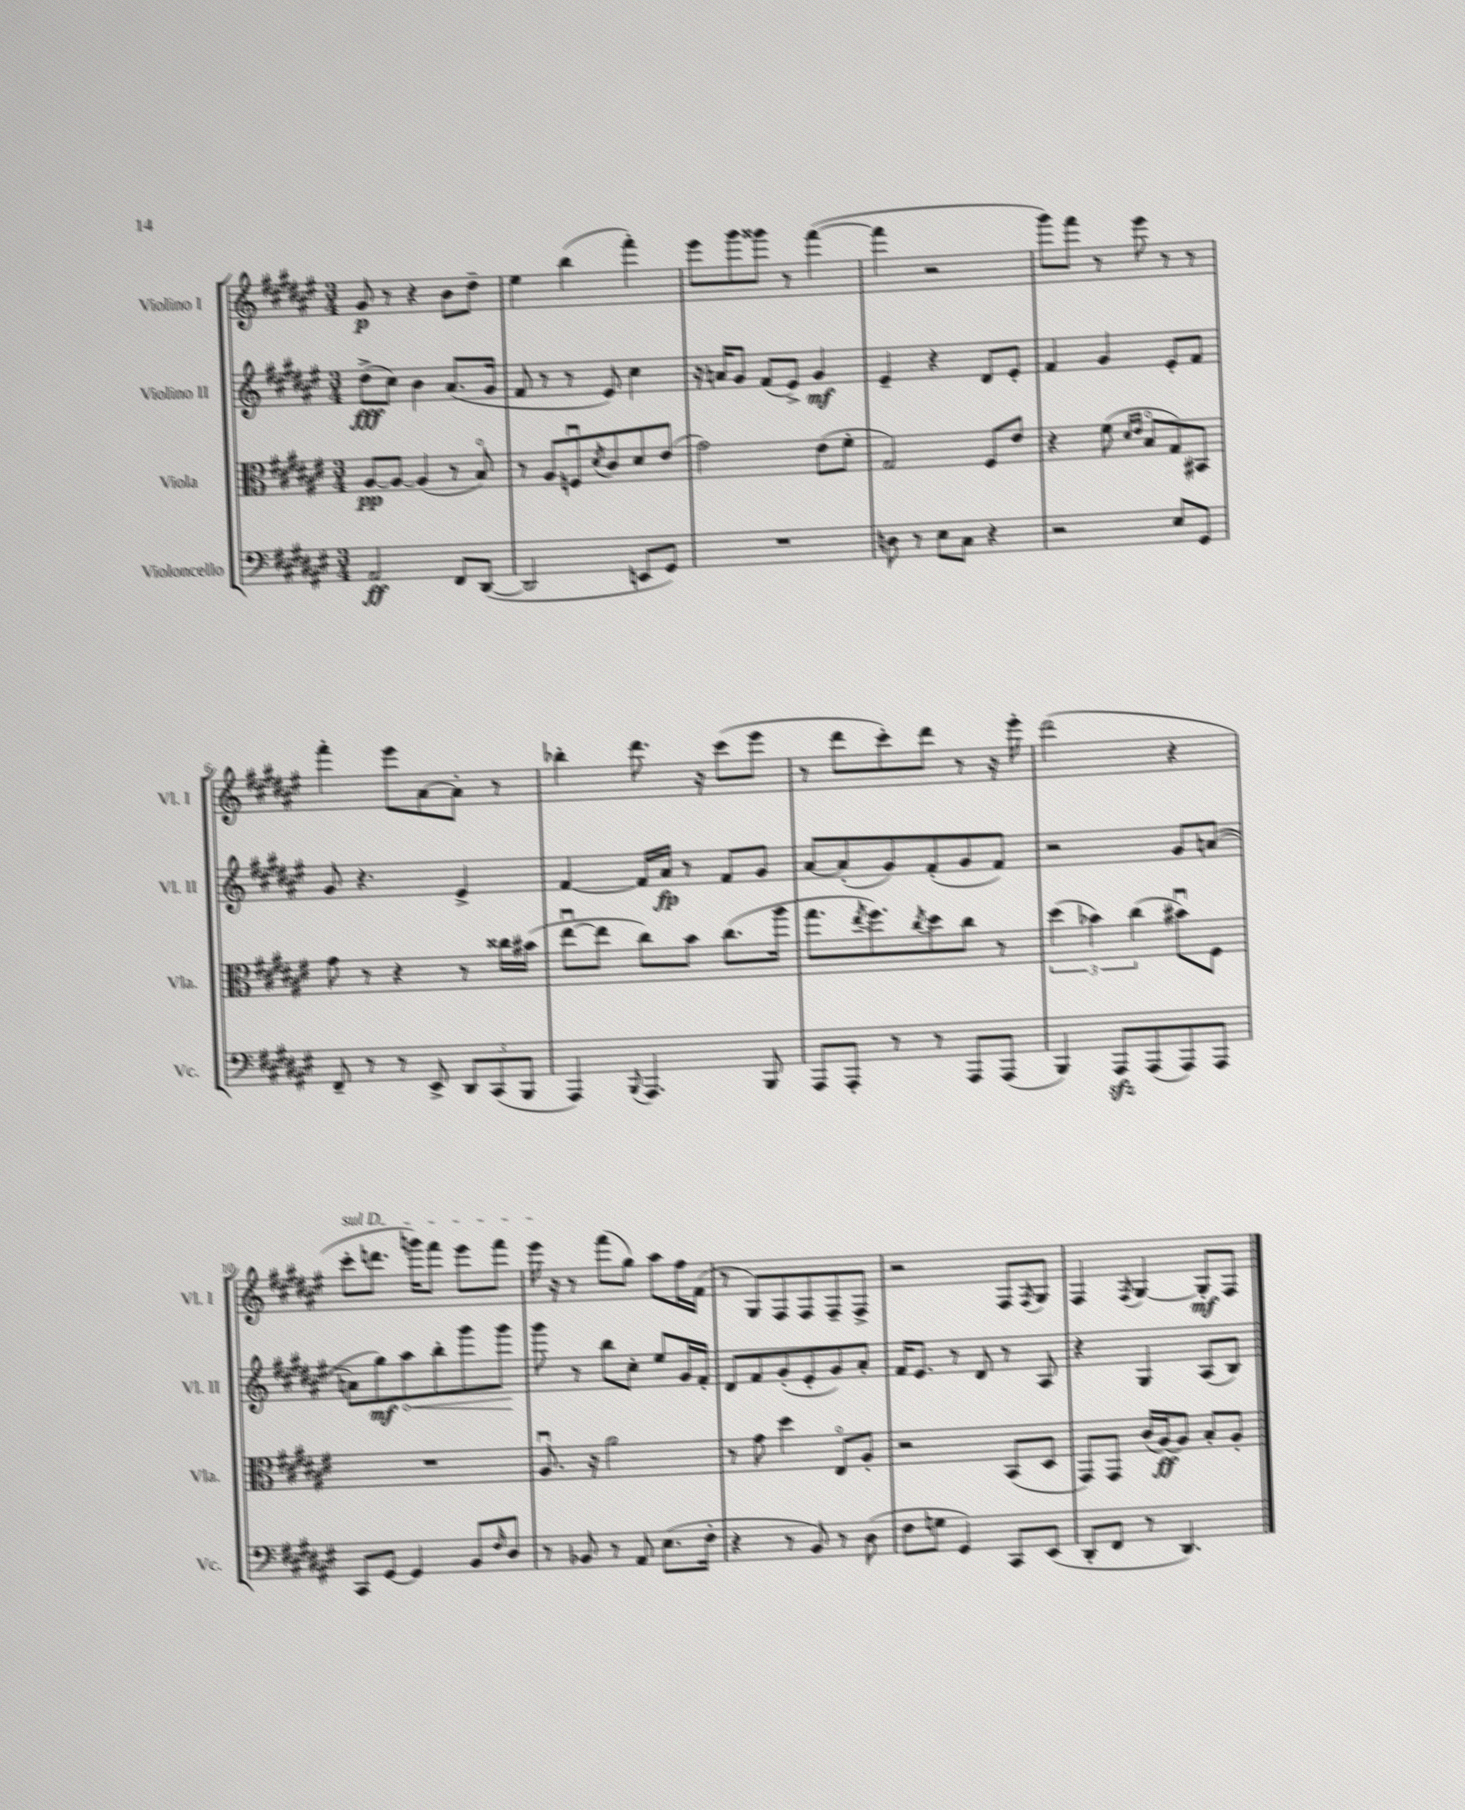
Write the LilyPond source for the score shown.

<<
\new StaffGroup <<
\new Staff = "s0" \with { instrumentName = "Violino I" shortInstrumentName = "Vl. I" } {
    \clef treble \key fis \major \numericTimeSignature \time 3/4
    gis'8\p r8 r4 b'8 dis''8-- |
    eis''4 b''4( fis'''4-.) |
    eis'''8 gis'''8 gisis'''8 r8 fis'''4~( |
    fis'''4 r2 |
    gis'''8) fis'''8 r8 eis'''8 r8 r8 |
    fis'''4-. eis'''8 ais'8~ ais'8-. r8 |
    bes''4-. dis'''8. r16 cis'''8( eis'''8 |
    r8 dis'''8 cis'''8-.) dis'''8 r8 r16 eis'''16-. |
    dis'''2( r4 |
    \once \override TextSpanner.bound-details.left.text = \markup { \italic "sul D" } cis'''8-.\startTextSpan d'''8. g'''16) fis'''8 eis'''8 fis'''8 |
    eis'''16\stopTextSpan r16 r8 fis'''8( gis''8) ais''8 fis''16 fis'16( |
    r8 gis8) fis8 fis8 fis8-- fis8-> |
    r2 fis8 \acciaccatura { fis8 } gis8 |
    fis4 \acciaccatura { fis8 } gis4~ gis8-.\mf fis8 \bar "|." |
}
\new Staff = "s1" \with { instrumentName = "Violino II" shortInstrumentName = "Vl. II" } {
    \clef treble \key fis \major \numericTimeSignature \time 3/4
    dis''8->\fff( cis''8) b'4 ais'8.( gis'16 |
    fis'8 r8 r8 eis'8) cis''4 |
    r16 a'16 gis'8 fis'8( eis'8->) gis'4\mf |
    eis'4-- r4 dis'8 eis'8-. |
    fis'4 gis'4 eis'8-. fis'8 |
    gis'8 r4. eis'4-> |
    fis'4~ fis'16 ais'16\fp r8 fis'8 gis'8 |
    ais'8~ ais'8-.( gis'8) fis'8-.( gis'8 fis'8) |
    r2 gis'8 a'8~( |
    a'8 gis''8\mf) \once \override Hairpin.circled-tip = ##t ais''8\< b''8-. gis'''8 gis'''8\! |
    gis'''8 r8 b''8 cis''8-. eis''8 gis'16 fis'16-. |
    dis'8 fis'8 gis'8-.( eis'8-. gis'8) ais'8-. |
    fis'16 eis'8. r8 dis'8 r8 ais8 |
    r4 gis4 ais8( b8) \bar "|." |
}
\new Staff = "s2" \with { instrumentName = "Viola" shortInstrumentName = "Vla." } {
    \clef alto \key fis \major \numericTimeSignature \time 3/4
    ais8~\pp ais8~ ais4( r8 b8\flageolet) |
    r8 ais8 f8\downbow \acciaccatura { dis'8 } cis'8 dis'8 eis'8( |
    gis'2) eis'8( fis'8-. |
    gis2) fis8 eis'8 |
    r4 fis'8( \grace { dis'16 eis'16 } b8\flageolet gis8) bis,8 |
    gis'8 r8 r4 r8 cisis''16 bis'16( |
    eis''8~\downbow eis''8 cis''8) b'8 cis''8.( ais''16 |
    gis''8. \acciaccatura { eis''8 } fis''8.) \acciaccatura { cis''8 } dis''8 cis''8 r8 |
    \tuplet 3/2 { dis''4( bes'4) cis''4( } bis'8\downbow) fis8 |
    R2. |
    ais8.\downbow r16 ais'2 |
    r8 gis'8 dis''4 eis8\flageolet ais8-. |
    r2 b,8( dis8 |
    gis,8) gis,8 cis'16( ais16~\ff) ais8 b8-. ais8-. \bar "|." |
}
\new Staff = "s3" \with { instrumentName = "Violoncello" shortInstrumentName = "Vc." } {
    \clef bass \key fis \major \numericTimeSignature \time 3/4
    ais,2\ff fis,8 dis,8~( |
    dis,2 e,8 gis,8) |
    R2. |
    d8 r8 eis8 cis8 r4 |
    r2 eis8 gis,8 |
    fis,8-- r8 r8 eis,8-> \tuplet 3/2 { dis,8 cis,8( b,,8 } |
    ais,,4) \appoggiatura { b,,8 } ais,,4. b,,8 |
    ais,,8 ais,,8-. r8 r8 ais,,8 ais,,8( |
    b,,4) ais,,8\sfz ais,,8( ais,,8) ais,,8 |
    cis,8 gis,8~ gis,4 b,8 \grace { fis16 } dis8 |
    r8 bes,8 r8 ais,8 eis8.( fis16-. |
    r4 r8 b,8) r8 dis8( |
    fis8 g8 gis,4) cis,8 eis,8( |
    dis,8-. fis,8 r8 dis,4.) \bar "|." |
}
>>
>>
